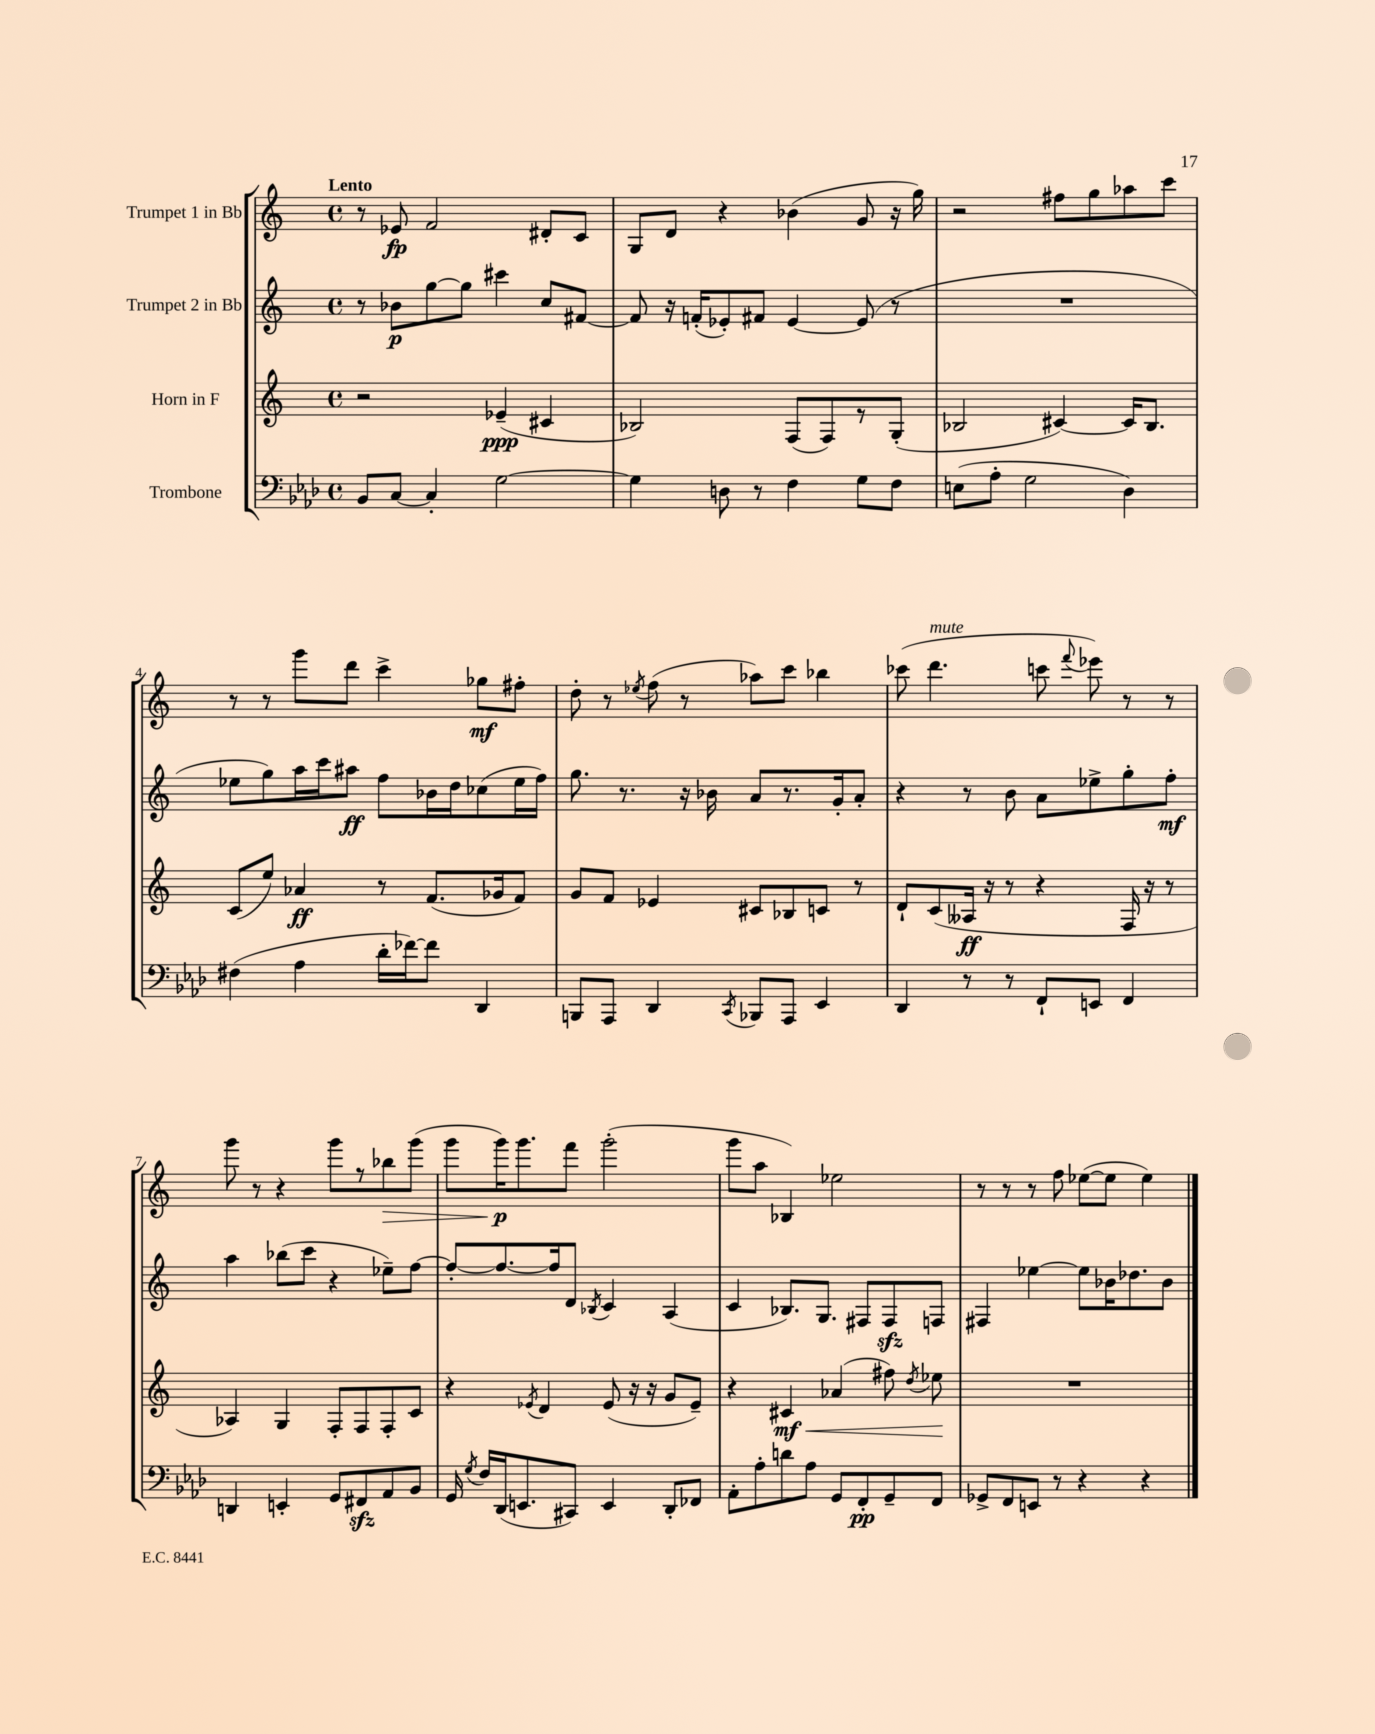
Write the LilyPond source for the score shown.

<<
\new StaffGroup <<
\new Staff = "s0" \with { instrumentName = "Trumpet 1 in Bb" } {
    \clef treble \key c \major \defaultTimeSignature \time 4/4 \tempo "Lento"
    \autoBeamOff r8 ees'8\fp f'2 dis'8[-. c'8] |
    g8[ d'8] r4 bes'4( g'8 r16 g''16) |
    r2 fis''8[ g''8 aes''8 c'''8] |
    r8 r8 g'''8[ d'''8] c'''4-> ges''8[\mf fis''8]-. |
    d''8-. r8 \acciaccatura { ees''8 } f''8( r8 aes''8[) c'''8] bes''4 |
    ces'''8( d'''4.^\markup { \italic "mute" } c'''8 \appoggiatura { f'''8 } ees'''8) r8 r8 |
    g'''8 r8 r4 g'''8[ r8 bes''8\> g'''8]( |
    g'''8[ g'''16\p\!) g'''8. f'''8] g'''2-.( |
    g'''8[ a''8] bes4) ees''2 |
    r8 r8 r8 f''8 ees''8[~( ees''8] ees''4) \bar "|." |
}
\new Staff = "s1" \with { instrumentName = "Trumpet 2 in Bb" } {
    \clef treble \key c \major \defaultTimeSignature \time 4/4
    \autoBeamOff r8 bes'8[\p g''8~ g''8] cis'''4 c''8[ fis'8]~ |
    fis'8 r16 f'16[-.( ees'8-.) fis'8] ees'4~ ees'8( r8 |
    R1 |
    ees''8[ g''8) a''16 c'''16 ais''8]\ff f''8[ bes'16 d''16 ces''8( ees''16 f''16]) |
    g''8. r8. r16 bes'16 a'8[ r8. g'16-. a'8]-. |
    r4 r8 b'8 a'8[ ees''8-> g''8-. f''8]-.\mf |
    a''4 bes''8[( c'''8] r4 ees''8[--) f''8]~ |
    f''8[~-. f''8.~ f''16 d'8] \acciaccatura { bes8 } c'4 a4( |
    c'4 bes8.[) g8.] fis8[ fis8\sfz f8] |
    fis4 ees''4~ ees''8[ bes'16 des''8. bes'8] \bar "|." |
}
\new Staff = "s2" \with { instrumentName = "Horn in F" } {
    \clef treble \key c \major \defaultTimeSignature \time 4/4
    \autoBeamOff r2 ees'4--\ppp( cis'4 |
    bes2) f8[( f8) r8 g8]-.( |
    bes2 cis'4~) cis'16[ bes8.] |
    c'8[( e''8]) aes'4\ff r8 f'8.[( ges'16 f'8]) |
    g'8[ f'8] ees'4 cis'8[ bes8 c'8] r8 |
    d'8[-! c'8( aeses16]\ff r16 r8 r4 f16 r16 r8 |
    aes4) g4 f8[-. f8 f8-. c'8] |
    r4 \acciaccatura { ees'8 } d'4 ees'8( r16 r16 g'8[ ees'8]--) |
    r4 cis'4\mf\< aes'4( fis''8) \acciaccatura { d''8 } ees''8\! |
    R1 \bar "|." |
}
\new Staff = "s3" \with { instrumentName = "Trombone" } {
    \clef bass \key aes \major \defaultTimeSignature \time 4/4
    \autoBeamOff bes,8[ c8]~ c4-. g2~ |
    g4 d8 r8 f4 g8[ f8] |
    e8[( aes8]-. g2 des4) |
    fis4( aes4 des'16[-. fes'16~) fes'8] des,4 |
    b,,8[ aes,,8] des,4 \acciaccatura { c,8 } bes,,8[ aes,,8] ees,4 |
    des,4 r8 r8 f,8[-! e,8] f,4 |
    d,4 e,4-. g,8[ fis,8\sfz aes,8 bes,8] |
    g,16 \acciaccatura { g8 } f16[ des,16( e,8. cis,8]) e,4 des,8[-. fes,8] |
    aes,8[-. aes8-. d'8 aes8] g,8[ f,8-.\pp g,8-- f,8] |
    ges,8[-> f,8 e,8] r8 r4 r4 \bar "|." |
}
>>
>>
